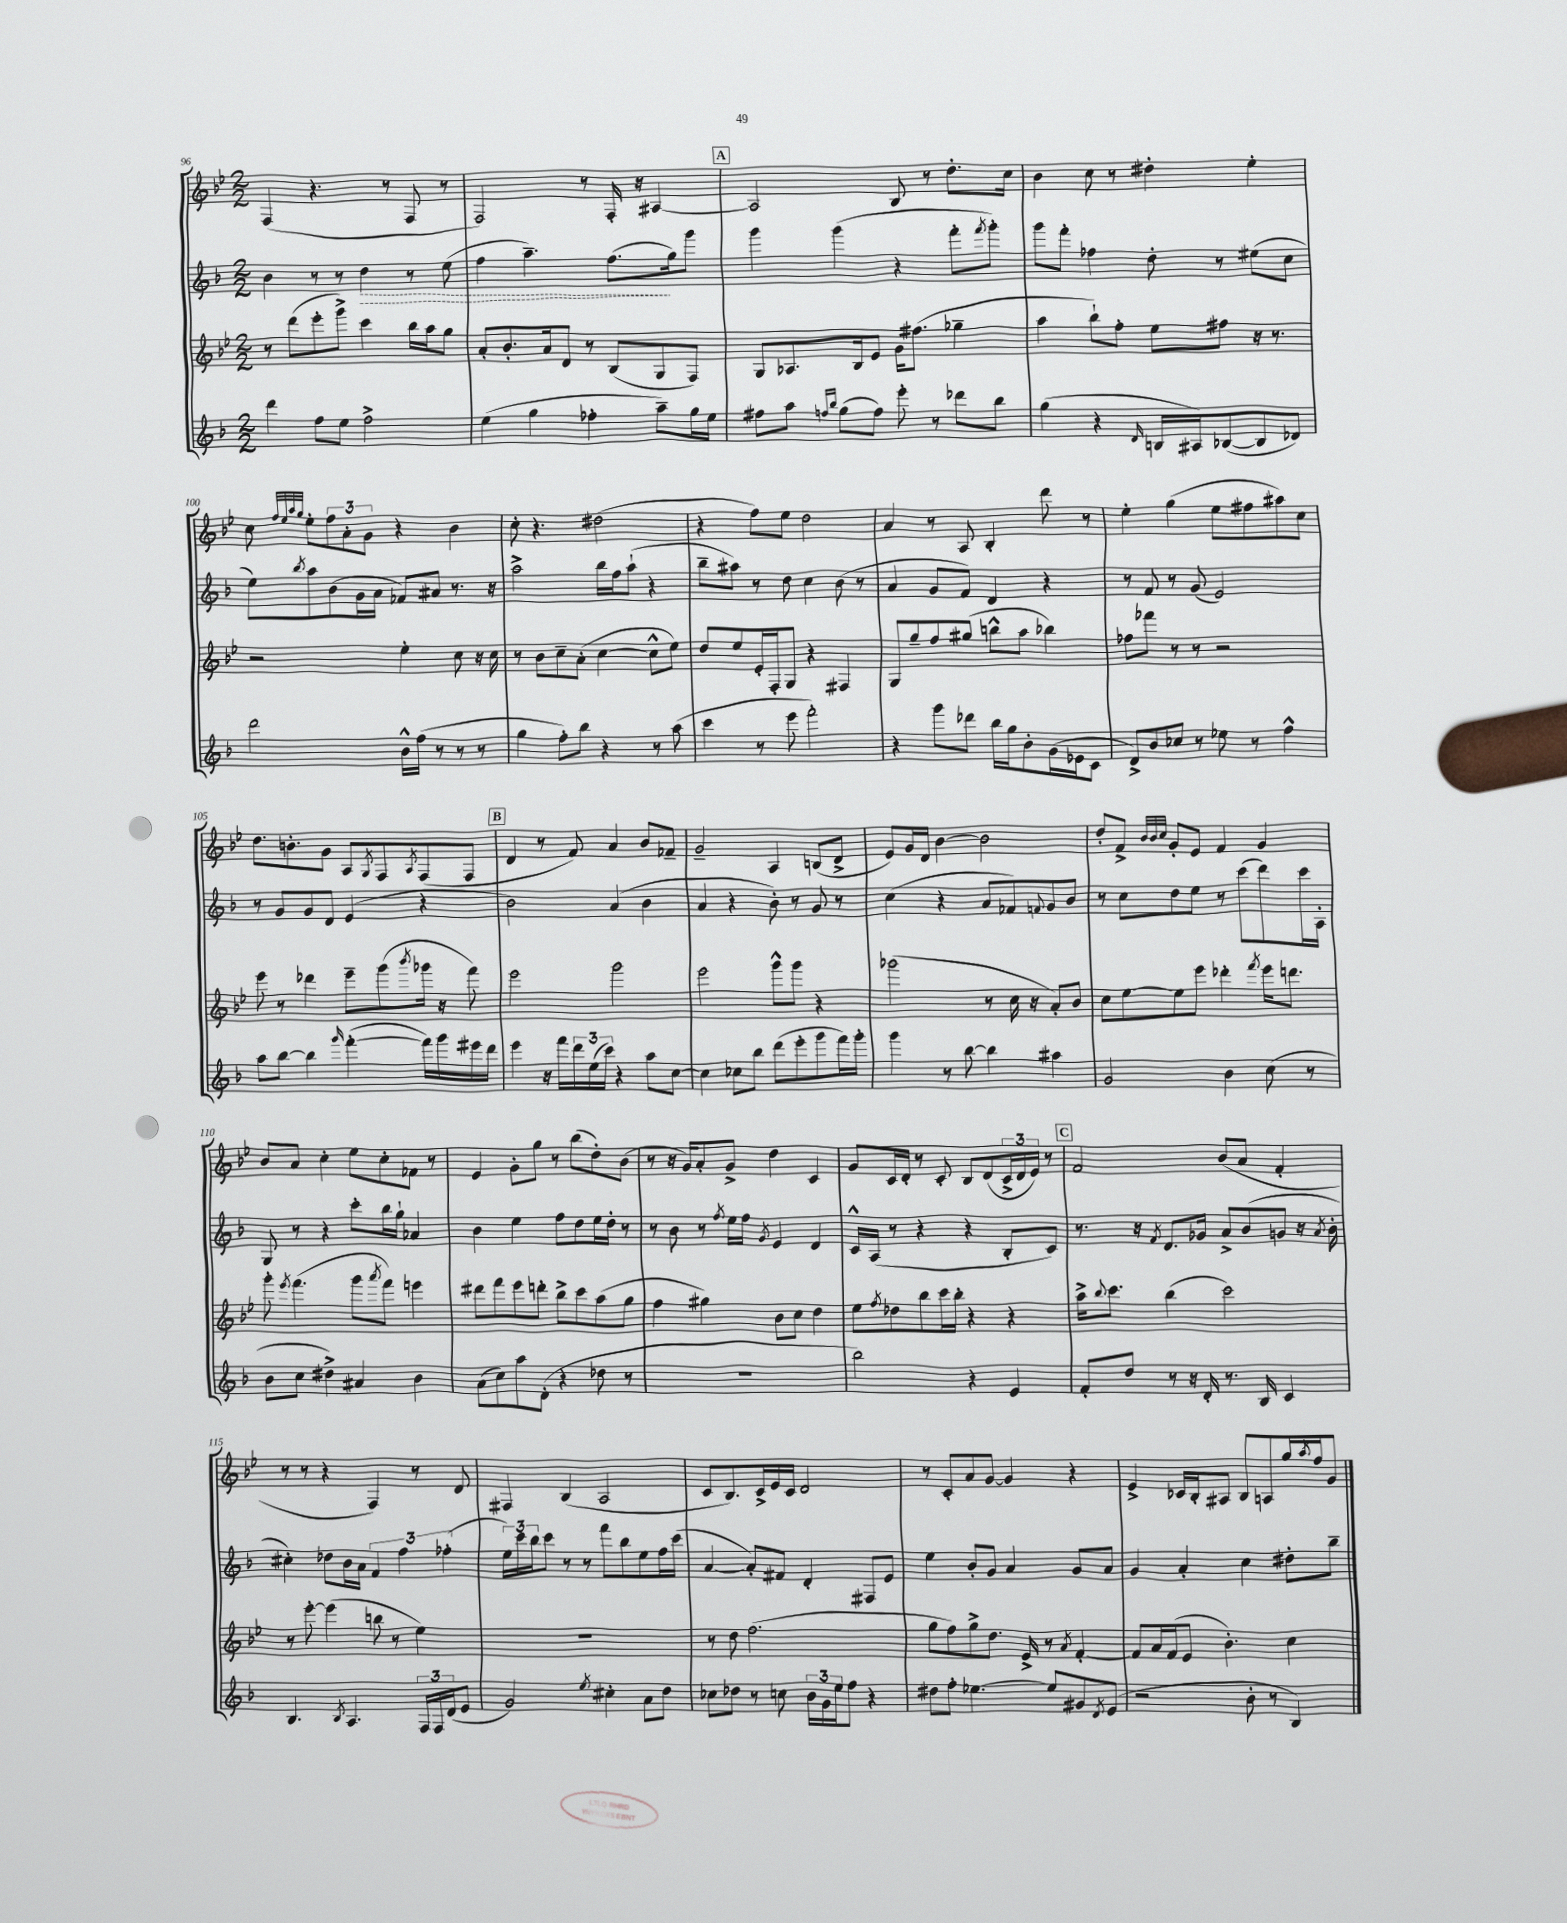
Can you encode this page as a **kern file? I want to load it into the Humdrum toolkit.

**kern	**kern	**kern	**kern
*staff4	*staff3	*staff2	*staff1
*clefG2	*clefG2	*clefG2	*clefG2
*k[b-]	*k[b-e-]	*k[b-]	*k[b-e-]
*M2/2	*M2/2	*M2/2	*M2/2
4ddd	8r	4b-	(4F
.	(8ddd	.	.
8ff	8eee-'	8r	4.r
8ee	8ggg^)	8r	.
2ff^	4ccc	4dd	.
.	.	.	8r
.	16bb-	8r	8F
.	16aa	.	.
.	8gg	(8ee	8r
=	=	=	=
(4ee	8a'	4ff	2F)
.	8.b-'	.	.
4gg	.	4.aa~)	.
.	16a	.	.
.	8d	.	.
4ff-'	8r	.	8r
.	(8B-	(8.ff	16F'
.	.	.	16r
8aa~)	8G	.	[4A#
.	.	16gg)	.
16gg	8F)	8ggg	.
16ee	.	.	.
=	=	=	=
8ff#	8G	4ggg	2A#]
8aa	8.A-	.	.
16qqff	.	.	.
16qqbb-	.	.	.
(8gg	.	(4ggg	.
.	16B-	.	.
8ff)	8e-	.	.
8eee'	16g	4r	8B-
.	(8.ff#	.	.
8r	.	.	8r
8ddd-	4gg-~	8fff'	8.dd'
.	.	8qfff	.
8bb-	.	8ggg')	.
.	.	.	16cc
=	=	=	=
(4gg	4aa	8ggg	4b-
.	.	8fff'	.
4r	8bb-`)	4ff-	8cc
.	8ff'	.	8r
16qqd	.	.	.
16B	8ee-	8dd'	4dd#'
16A#)	.	.	.
([8B-	8ff#	8r	.
8B-]	16r	(8ee#	4ee-'
.	8.r	.	.
8d-)	.	8cc	.
=	=	=	=
2ddd	2r	8ee)	8cc
.	.	.	32qqff
.	.	.	32qqee-
.	.	.	32qqaa
.	.	8qbb-	32qqgg
.	.	8aa	8ee-'
.	.	(8b-	12ff
.	.	.	12a'
.	.	16g	.
.	.	.	12g
.	.	16a	.
16b-^^	4ee-'	8f-)	4r
(16ff	.	.	.
8r	.	8a#	.
8r	8cc	8.r	4b-
8r	16r	.	.
.	16cc	16r	.
=	=	=	=
4gg	8r	2aa^	8cc'
.	8b-	.	4.r
8ff')	8cc~	.	.
8bb-	(8a'	.	.
4r	[4cc	16bb-	(2dd#
.	.	16ff	.
.	.	(8aa`	.
8r	8cc^^]	4r	.
(8aa	8ee-)	.	.
=	=	=	=
4ccc	8dd	8bb-~	4r
.	8ee-	8aa#)	.
8r	16e-'	8r	8ff)
.	16F'	.	.
8eee	8G	8dd	8ee-
2fff')	4r	4cc	2dd
.	4F#	(8b-	.
.	.	8r	.
=	=	=	=
4r	8G	4a	4a
.	8gg~	.	.
8ggg	8ff	8g	8r
8ddd-	(8gg#	8f)	8A
16bb-	8bb^^	4d	4B-'
16gg	.	.	.
8b-'	8aa	.	.
(16g	4bb-)	4r	8ddd
16e-	.	.	.
8c	.	.	8r
=	=	=	=
8d^)	8ff-	8r	4ee-'
8b-	8fff-	8f	.
8cc-	8r	8r	(4gg
8r	8r	(8g	.
8ee-	2r	2e)	8ee-
8r	.	.	8ff#
4ff^^	.	.	8aa#)
.	.	.	8cc
=	=	=	=
8aa	8eee-	8r	8.dd
[8bb-	8r	8g	.
.	.	.	8.b'
4bb-]	4ddd-	8g	.
.	.	8d	8g
16qqggg	.	.	.
([4fff'	8eee-~	(4e	8A
.	.	.	8qG
.	(8ggg	.	8F
.	8qbbb-	.	8qA
16fff])	16ggg-	4r	(8F
16ggg	16r	.	.
16eee#	8fff)	.	8F
16ddd	.	.	.
=	=	=	=
4eee	2eee-	2b-)	4d
16r	.	.	8r
16fff	.	.	.
24ddd	.	.	8f)
(24ee	.	.	.
24ccc)	.	.	.
4r	2ggg	(4a	4a
8aa	.	4b-	8b-
[8cc	.	.	8f-~
=	=	=	=
4cc]	2eee-	4a	2g~
8cc-	.	4r	.
8bb-	.	.	.
(8ddd	8ggg^^	8b-')	4A
8eee'	8ggg	8r	.
8ggg	4r	8g	(8B
16fff)	.	8r	8d^
16ggg'	.	.	.
=	=	=	=
4ggg	(2ggg-	(4cc	8e-)
.	.	.	16g
.	.	.	16d
8r	.	4r	[4b-
[8bb-	.	.	.
4bb-]	8r	8a	2b-]
.	16cc	8f-)	.
.	16r	.	.
.	.	8qqf	.
4aa#	8a')	8g	.
.	8b-	8b-	.
=	=	=	=
2g	8cc	8r	8dd'
.	[8ee-	8cc	8f^
.	.	.	32qqb-
.	.	.	32qqb-
.	.	.	32qqcc
.	8ee-]	8dd	8g'
.	8eee-	8ee	8e-
4b-	4ddd-'	8r	4f
.	.	(8ccc	.
.	8qfff	.	.
(8cc	16eee-	8ddd)	4g
.	8.ddd	.	.
8r	.	16ccc	.
.	.	16A'	.
=	=	=	=
8b-	8ggg'	8G	8b-
.	8qeee-	.	.
8cc	(4.fff	8r	8a
4dd#^)	.	4r	4cc'
4a#	8ggg	8ccc'	8ee-
.	8qaaa	.	.
.	8fff)	16bb-	8cc'
.	.	16gg`	.
4b-	4eee	4a-	8f-
.	.	.	8r
=	=	=	=
(8a	8ddd#	4b-	4e-
8cc)	8fff	.	.
8aa	8eee-	4ee	8g'
(8d'	8ddd'	.	8gg
4r	8bb-^	8ff	8r
.	8ccc	8dd	(8bb-
8dd-	(8aa	16ee	8dd')
.	.	16dd'	.
8r	8gg	8r	(8b-
=	=	=	=
1r	4ff	8r	8r
.	.	8b-	16r
.	.	.	16g)
.	4gg#)	8r	8a'
.	.	8qff	.
.	.	16ee	8g^
.	.	16ff	.
.	.	8qg	.
.	8b-	4e	4dd
.	8cc	.	.
.	4dd	4d	4c
=	=	=	=
2bb-)	8ee-	16c^^	8g
.	.	(16A	.
.	8qff	.	.
.	8dd-	8r	16c
.	.	.	16d'
.	8bb-	4r	8r
.	16ccc	.	8c'
.	16bb-'	.	.
4r	4r	4r	8B-
.	.	.	(8d
4e	4r	8B-'	24c^
.	.	.	24d
.	.	.	24e-)
.	.	8c)	8r
=	=	=	=
8f'	16aa^	8.r	2f
.	8qqbb-	.	.
.	8.ccc	.	.
8dd	.	.	.
.	.	16r	.
.	.	8qf	.
8r	(4bb-	8.d	.
16r	.	.	.
16d'	.	16g-	.
8.r	2ccc)	8a^	(8b-
.	.	(8b-	8a
16B-	.	.	.
4c	.	8g	4f'
.	.	16r	.
.	.	8qa	.
.	.	16b-'	.
=	=	=	=
4.B-	8r	4cc#')	8r
.	[8eee-'	.	8r
.	(4eee-]	8dd-	4r
8qB-	.	.	.
4.A	.	16b-	.
.	.	16a	.
.	8bb	6f	4F)
.	8r	.	.
.	.	6ff	.
24F	4ee-)	.	8r
24F	.	.	.
(24d	.	(6ff-'	.
8e	.	.	8d
=	=	=	=
2g)	1r	24ee)	4F#
.	.	24ccc	.
.	.	24bb-	.
.	.	8ccc	.
.	.	8r	(4B-
.	.	8r	.
8qee	.	.	.
4cc#'	.	8fff	2A
.	.	8bb-	.
8a	.	8ee	.
8dd	.	16ff	.
.	.	(16ccc	.
=	=	=	=
8cc-	8r	[4a	8c
8dd-	8dd	.	8.B-)
8r	(2.ff	8a'])	.
.	.	.	16c^
8cc	.	8f#	16e-
.	.	.	16c
24b-	.	4d'	2d
24g	.	.	.
24ee	.	.	.
8ff	.	.	.
4r	.	8F#	.
.	.	8e	.
=	=	=	=
8dd#	8gg	4ee	8r
8ff'	8ff)	.	8c'
[4.ee-	8gg^	8b-'	8a
.	8.dd	8g	[8g
.	.	4a	4g]
.	16e-^	.	.
8ee-]	8r	.	.
.	8qa	.	.
8g#	[4f'	8g	4r
8qd	.	.	.
(8e	.	8a	.
=	=	=	=
2r	8f]	4g	4e-^
.	16a	.	.
.	(16f	.	.
.	8e-	4a'	16c-
.	.	.	16B-'
.	4.b-')	.	8A#
8b-'	.	4cc	8B-
8r	.	.	8A
4B-)	4cc	8dd#'	16gg
.	.	.	8qaa
.	.	.	16ff
.	.	8bb-~	8g
==	==	==	==
*-	*-	*-	*-
